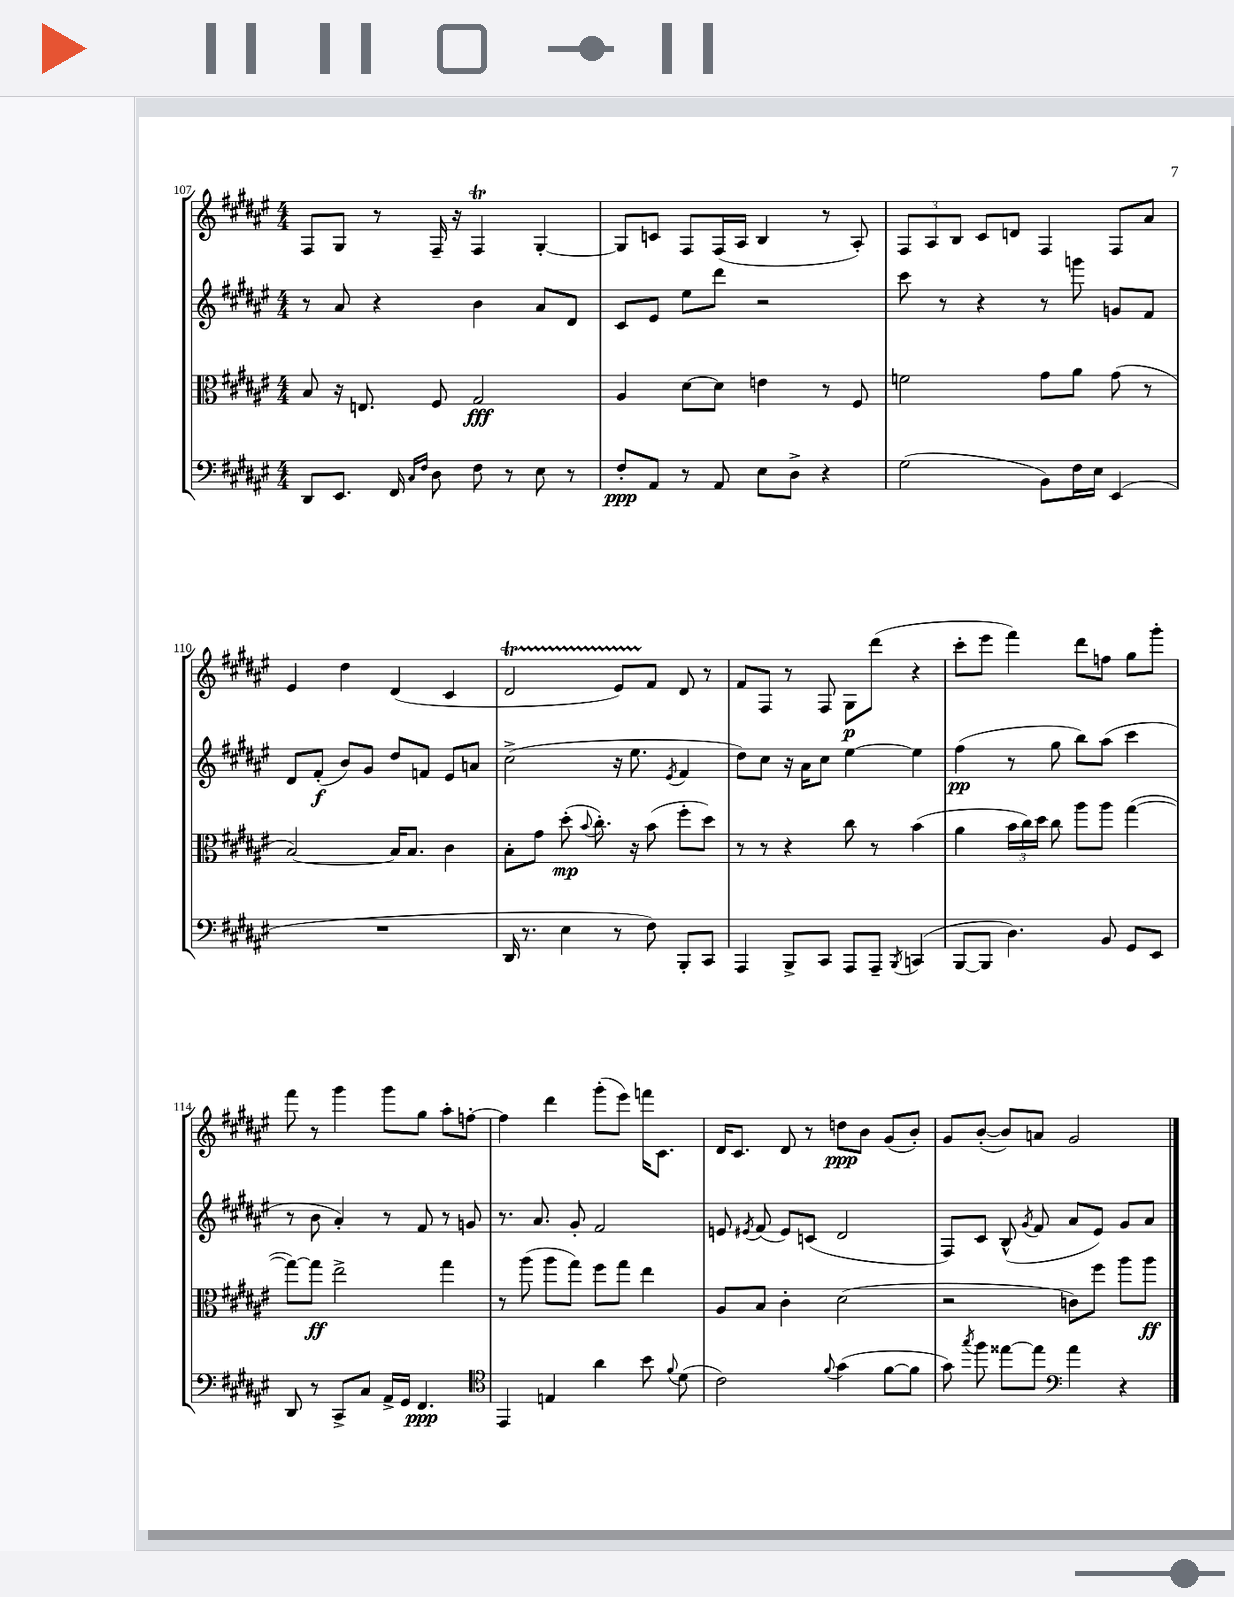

**kern	**kern	**kern	**kern
*staff4	*staff3	*staff2	*staff1
*clefF4	*clefC3	*clefG2	*clefG2
*k[f#c#g#d#a#e#]	*k[f#c#g#d#a#e#]	*k[f#c#g#d#a#e#]	*k[f#c#g#d#a#e#]
*M4/4	*M4/4	*M4/4	*M4/4
8DD#	8B	8r	8F#
8.EE#	16r	8a#	8G#
.	8.E	.	.
.	.	4r	8r
16FF#	.	.	.
16qqC#	.	.	.
16qqF#	.	.	.
8D#	8F#	.	16F#~
.	.	.	16r
8F#	2G#	4b	4F#
8r	.	.	.
8E#	.	8a#	[4G#'
8r	.	8d#	.
=	=	=	=
8F#'	4A#	8c#	8G#]
8AA#	.	8e#	8c
8r	[8d#	8ee#	8F#
8AA#	8d#]	8ddd#	(16F#
.	.	.	16A#
8E#	4e	2r	4B
8D#^	.	.	.
4r	8r	.	8r
.	8F#	.	8A#')
=	=	=	=
(2G#	2f	8ccc#	12F#
.	.	.	12A#
.	.	8r	.
.	.	.	12B
.	.	4r	8c#
.	.	.	8d
8BB)	8g#	8r	4F#
16F#	8a#	8ggg	.
16E#	.	.	.
(4EE#	(8g#	8g	8F#
.	8r	8f#	8a#
=	=	=	=
1r	[2B)	8d#	4e#
.	.	(8f#'	.
.	.	8b)	4dd#
.	.	8g#	.
.	16B]	8dd#	(4d#
.	8.B	.	.
.	.	8f	.
.	4c#	8e#	4c#
.	.	8a	.
=	=	=	=
16DD#	8B'	(2cc#^	2d#
8.r	.	.	.
.	8g#	.	.
4E#	(8dd#'	.	.
.	8qqb	.	.
.	8.cc#')	.	.
8r	.	16r	8e#)
.	16r	8.ee#	.
8F#)	(8b	.	8f#
.	.	8qe#	.
8BBB'	8ff#'	4f#	8d#
8CC#	8dd#)	.	8r
=	=	=	=
4AAA#	8r	8dd#)	8f#
.	8r	8cc#	8F#
8BBB^	4r	16r	8r
.	.	16a#	.
8CC#	.	8cc#	8F#
8AAA#	8cc#	[4ee#	8G#
8AAA#~	8r	.	(8ddd#
8qBBB	.	.	.
(4CC	(4b	4ee#]	4r
=	=	=	=
[8BBB	4a#	(4ff#	8ccc#'
8BBB]	.	.	8eee#
4.D#)	24b	8r	4fff#)
.	24cc#)	.	.
.	24dd#	.	.
.	8cc#	8gg#	.
.	8aa#	8bb)	8ddd#
8BB	8aa#	(8aa#	8ff
8GG#	([4gg#	4ccc#	8gg#
8EE#	.	.	8ggg#'
=	=	=	=
8DD#	8gg#_)	8r	8fff#
8r	8gg#]	8b	8r
8CC#^	2ee#^	4a#')	4ggg#
8C#	.	.	.
16AA#^	.	8r	8ggg#
16GG#	.	.	.
4.FF#	.	8f#	8gg#
.	4gg#	8r	8aa#'
.	.	8g	[8ff'
=	=	=	=
*clefC4	*	*	*
4EE#	8r	8.r	4ff]
.	(8aa#	.	.
.	.	8.a#	.
4E	8aa#	.	4ddd#
.	8gg#)	8g#'	.
4a#	8ff#	2f#	(8ggg#'
.	8gg#	.	8eee#)
8b	4ee#	.	16fff
.	.	.	8.c#
8qqf#	.	.	.
(8d#	.	.	.
=	=	=	=
2c#)	8A#	8e	16d#
.	.	.	8.c#
.	.	8qe#	.
.	8B	(8f#	.
.	4c#'	8e#)	8d#
.	.	(8c	8r
8qqf#	.	.	.
(4g#	(2d#	2d#	8dd
.	.	.	8b
[8f#	.	.	(8g#
8f#]	.	.	8b')
=	=	=	=
8g#)	2r	8F#)	8g#
8qgg#	.	.	.
8ff#	.	8c#	([8b'
[8ee##	.	(8B^^	8b])
.	.	8qg#	.
8ee##]	.	8f#	8a
*clefF4	*	*	*
4a#	8c)	8a#	2g#
.	8ff#	8e#)	.
4r	8aa#	8g#	.
.	8aa#	8a#	.
==	==	==	==
*-	*-	*-	*-
